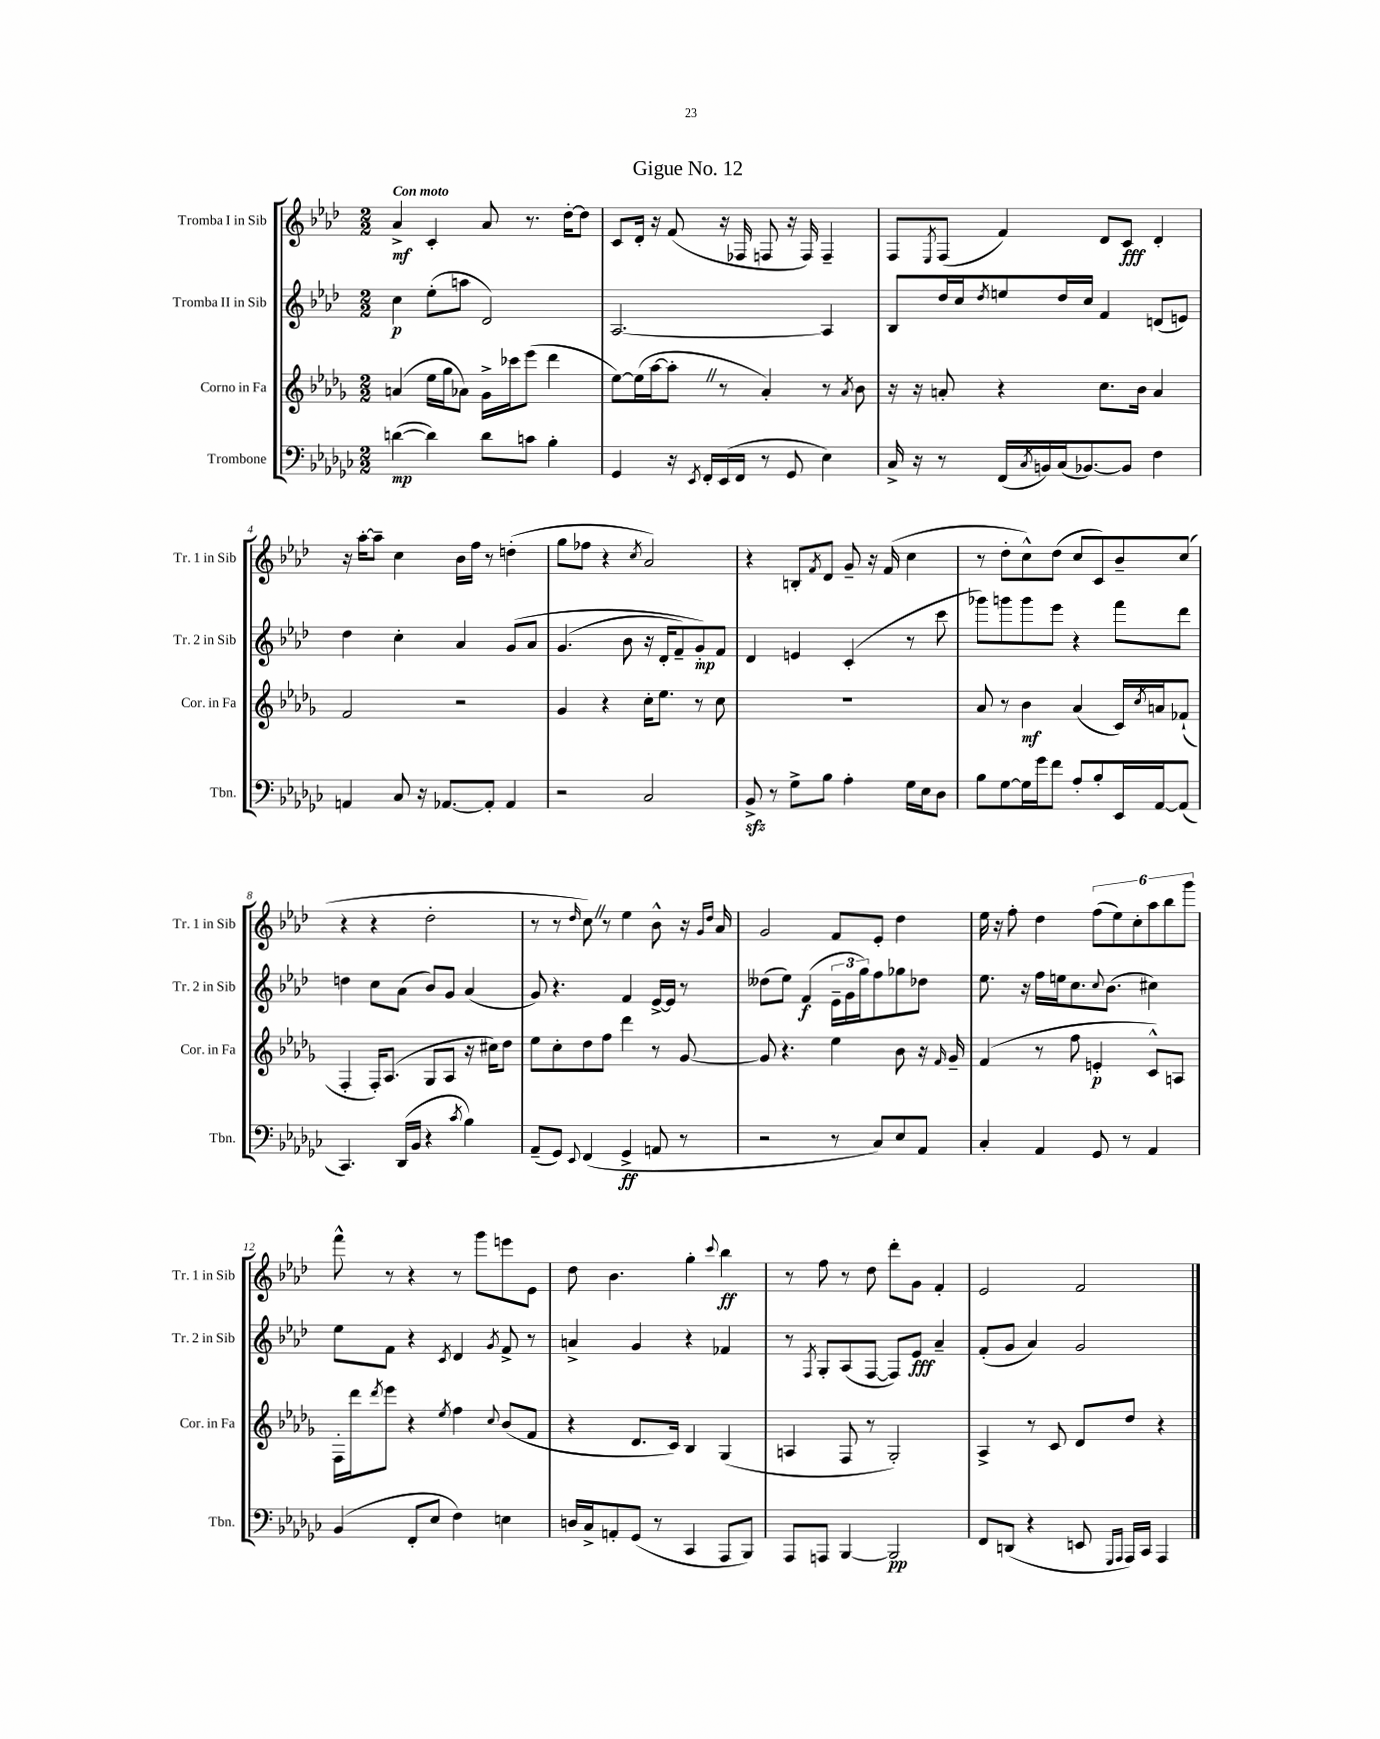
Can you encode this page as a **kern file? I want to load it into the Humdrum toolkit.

**kern	**kern	**kern	**kern
*staff4	*staff3	*staff2	*staff1
*clefF4	*clefG2	*clefG2	*clefG2
*k[b-e-a-d-g-c-]	*k[b-e-a-d-g-]	*k[b-e-a-d-]	*k[b-e-a-d-]
*M2/2	*M2/2	*M2/2	*M2/2
([4d	(4a	4cc	4a-^
4d])	16ee-	(8ee-'	4c'
.	16gg-	.	.
.	8a-)	8aa	.
8d	16g-^	2d-)	8a-
.	16ccc-	.	.
8c	(8eee-	.	8.r
4B-'	4ddd-	.	.
.	.	.	[16dd-'
.	.	.	8dd-]
=	=	=	=
4GG-	[8ee-)	[2.A-	8c
.	(16ee-]	.	16d-'
.	[16aa-	.	16r
16r	8aa-']	.	(8f
8qEE-	.	.	.
16FF'	.	.	.
(16EE-	8r	.	16r
16FF	.	.	16F-
8r	4a-')	.	8F
8GG-	.	.	16r
.	.	.	16F)
4E-)	8r	4A-]	4F~
.	8qa-	.	.
.	8b-	.	.
=	=	=	=
16C-^	16r	8B-	8F
16r	16r	.	.
.	.	.	8qE-
8r	8a'	16dd-	(8F
.	.	16cc	.
.	.	8qdd-	.
(16FF	4r	8ee	4f)
8qC-	.	.	.
16BB)	.	.	.
(16C-	.	16dd-	.
[8.BB-)	.	16cc	.
.	8.cc	4f	8d-
8BB-]	.	.	8c
.	16b-	.	.
4F	4a	(8d	4d-'
.	.	8e)	.
=	=	=	=
4AA	2f	4dd-	16r
.	.	.	[16aa-'
.	.	.	8aa-~]
8C-	.	4cc'	4cc
16r	.	.	.
[8.AA-	.	.	.
.	2r	4a-	16b-
.	.	.	16ff
8AA-']	.	.	8r
4AA-	.	&(8g	(4dd'
.	.	8a-	.
=	=	=	=
2r	4g-	(4.g	8gg
.	.	.	8ff-
.	4r	.	4r
.	.	8b-	.
.	.	.	8qcc
2C-	16cc'	16r	2a-)
.	8.ee-	16d-'	.
.	.	8f~)	.
.	8r	8g'&)	.
.	8cc	8f	.
=	=	=	=
8BB-^	1r	4d-	4r
8r	.	.	.
8G-^	.	4e	8B'
.	.	.	8qf
8B-	.	.	8d-
4A-'	.	(4c'	8g~
.	.	.	16r
.	.	.	(16f
16G-	.	8r	4cc
16E-	.	.	.
8D-	.	8ccc	.
=	=	=	=
8B-	8a-	8ggg-)	8r
[8G-	8r	8ggg	8dd-'
16G-]	4b-	8ggg	8cc^^)
16g-	.	.	.
8f	.	8eee-	(8dd-
8A-'	(4a-	4r	8cc
8B-'	.	.	8c)
16EE-	16c)	8fff	8b-~
.	8qcc	.	.
[16AA-	16a	.	.
(8AA-]	(8f-`	8ddd-	(8cc
=	=	=	=
4.CC-)	4F'	4dd	4r
.	16F')	8cc	4r
.	(8.A-	.	.
(16DD-	.	(8a-	.
16BB-	.	.	.
4r	8G-	8b-)	2dd-'
.	8A-	8g	.
8qc-	.	.	.
4B-)	16r	(4a-	.
.	16cc#)	.	.
.	8dd-	.	.
=	=	=	=
(8AA-~	8ee-	8g)	8r
8GG-)	8cc'	4.r	8r
8qqEE-	.	.	16qqdd-
(4FF	8dd-	.	8cc)
.	8ff	.	8r
4GG-^	4ddd-	4f	4ee-
8AA	8r	[16e-^	8b-^^
.	.	16e-]	.
8r	[8g-	8r	16r
.	.	.	16qqg
.	.	.	16qqdd-
.	.	.	16a-
=	=	=	=
2r	8g-]	(8dd--	2g
.	4.r	8ee-)	.
.	.	(4f	.
8r	4ee-	24e-~	8f
.	.	24g	.
.	.	24gg)	.
8C-)	.	8ff	8e-'
8E-	8b-	8gg-	4dd-
8AA-	16r	8dd-	.
.	16qqf	.	.
.	16g-~	.	.
=	=	=	=
4C-'	(4f	8.ee-	16ee-
.	.	.	16r
.	.	.	8ff'
.	.	16r	.
4AA-	8r	16ff	4dd-
.	.	16ee	.
.	8ff	8.cc	.
8GG-	4e'	.	(12ff
.	.	8qqcc	.
.	.	(8.b-	.
.	.	.	12ee-)
8r	.	.	.
.	.	.	12cc'
4AA-	8c^^)	4cc#)	12aa-
.	.	.	12bb-
.	8A	.	.
.	.	.	12ggg
=	=	=	=
(4BB-	16F'	8ee-	8fff^^
.	16ddd-	.	.
.	8qddd-	.	.
.	8eee-	8f	8r
8FF'	4r	4r	4r
8E-	.	.	.
.	8qee-	8qc	.
4F)	4ff	4d-	8r
.	.	.	8ggg
.	8qqcc	8qg	.
4E	(8b-	8f^	8eee
.	8f	8r	8e-
=	=	=	=
16D	4r	4a^	8dd-
16C-^	.	.	.
8AA'	.	.	4.b-
(8GG-	8.d-	4g	.
8r	.	.	.
.	16c)	.	.
4CC-	4B-	4r	4gg'
.	.	.	8qqccc
8AAA-	(4G-	4f-	4bb-
8BBB-)	.	.	.
=	=	=	=
8AAA-	4A	8r	8r
.	.	8qF	.
8AAA	.	8G'	8ff
[4BBB-	8F	(8A-	8r
.	8r	[8F	8dd-
2BBB-]	2G-')	8F])	8ddd-'
.	.	8e-	8g
.	.	4a-~	4f'
=	=	=	=
8FF	4A-^	(8f'	2e-
(8DD	.	8g	.
4r	8r	4a-)	.
.	8c	.	.
8EE	8d-	2g	2f
16qqGGG-	.	.	.
16qqAAA-	.	.	.
16AAA-)	8dd-	.	.
16CC-	.	.	.
4AAA-	4r	.	.
==	==	==	==
*-	*-	*-	*-
